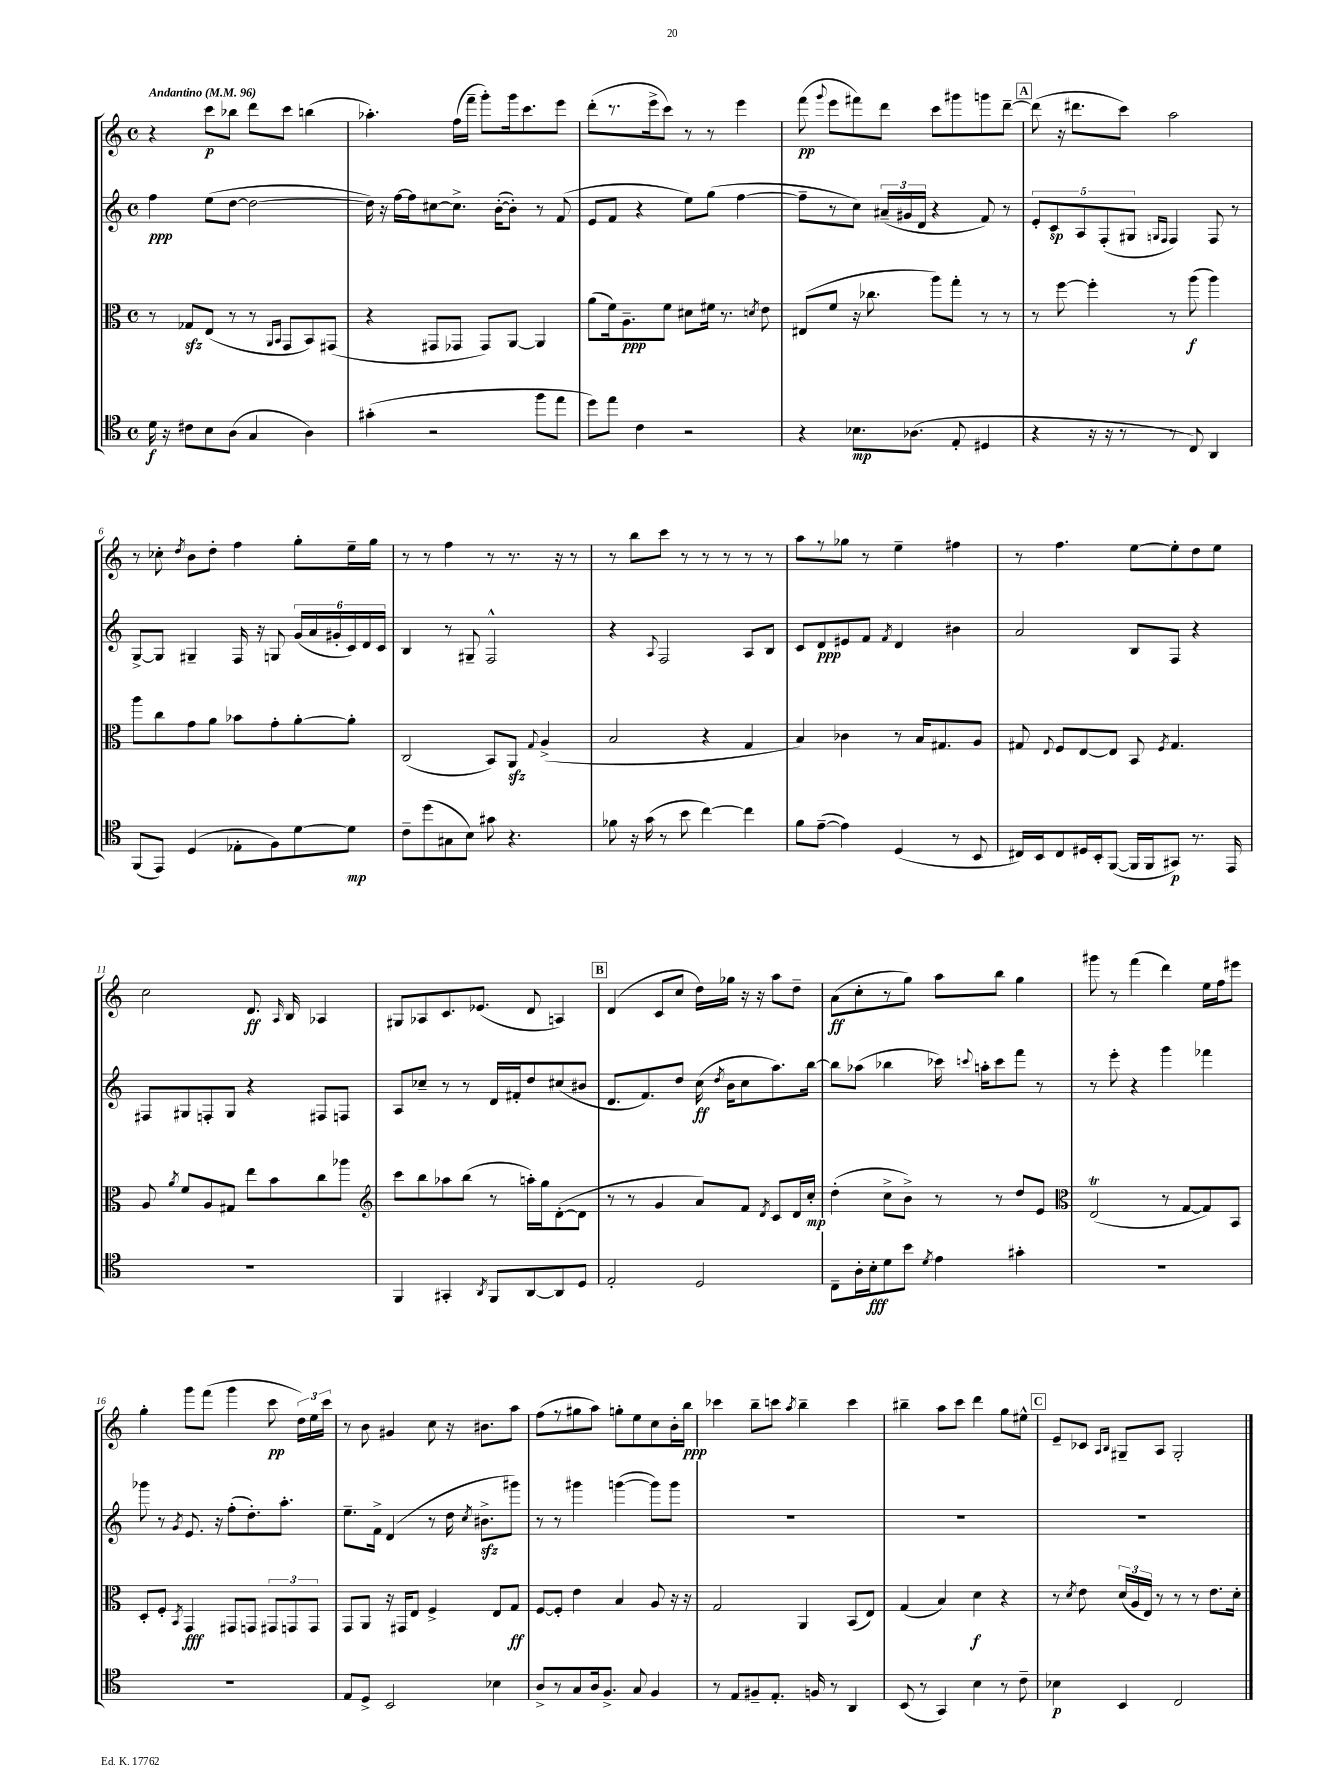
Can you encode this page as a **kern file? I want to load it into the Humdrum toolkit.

**kern	**kern	**kern	**kern
*staff4	*staff3	*staff2	*staff1
*clefC4	*clefC3	*clefG2	*clefG2
*k[]	*k[]	*k[]	*k[]
*M4/4	*M4/4	*M4/4	*M4/4
*met(c)	*met(c)	*met(c)	*met(c)
*MM96	*MM96	*MM96	*MM96
16d	8r	4ff	4r
16r	.	.	.
8c#	8G-	.	.
8B	(8E	(8ee	8ccc
(8A	8r	[8dd	8bb-
4G	8r	2dd_	8ddd
.	16qqAA	.	.
.	16qqBB	.	.
.	8GG	.	8ccc
4A)	8BB)	.	(4bb
.	(8GG#	.	.
=	=	=	=
(4g#'	4r	16dd])	4.aa-')
.	.	16r	.
.	.	[16ff	.
.	.	16ff]	.
2r	8GG#	[8cc#	.
.	8GG-	8.cc#^]	(16ff
.	.	.	16fff~
.	8GG-)	.	8ggg')
.	.	([16b'	.
.	[8AA	8b'])	16ggg
.	.	.	8.ccc
8ff	4AA]	8r	.
8ee	.	(8f	8eee
=	=	=	=
8dd)	(8a	8e	(8ddd'
8ee	16f)	8f	8.r
.	8.A~	.	.
4c	.	4r	.
.	.	.	16eee^
.	8f	.	8ccc)
2r	8d#	8ee)	8r
.	16f#	(8gg	8r
.	8.r	.	.
.	.	[4ff	4eee
.	8qd	.	.
.	8e	.	.
=	=	=	=
4r	(8E#	8ff~]	(8fff
.	.	.	8qqggg
.	8f	8r	8eee
8.B-	16r	8cc)	8fff#)
.	8.cc-	.	.
.	.	(24a#~	8ddd
.	.	24g#	.
(8.A-	.	.	.
.	.	24d	.
.	8aa)	4r	8ccc
8E'	8gg'	.	8ggg#
4D#	8r	8f)	8ggg
.	8r	8r	[8ddd~
=	=	=	=
4r	8r	10e'	(8ddd]
.	.	10c	.
.	[8ff	.	16r
.	.	.	8.ddd#
.	.	10A	.
16r	4ff']	.	.
.	.	(10F'	.
16r	.	.	.
8r	.	.	8ccc)
.	.	10G#	.
.	.	16qqG	.
.	.	16qqF	.
8r	8r	4F)	2aa
8C)	(8aa	.	.
4AA	4aa)	8F	.
.	.	8r	.
=	=	=	=
(8FF	8aa	[8G^	8r
8EE)	8cc	8G]	8cc-'
.	.	.	8qdd
(4D	8g	4G#~	8b
.	8a	.	8dd'
8E-'	8b-	16F	4ff
.	.	16r	.
8F)	8g'	8G	.
[8d	[8a'	(24g	8gg'
.	.	24a	.
.	.	24g#'	.
8d]	8a']	24c)	16ee~
.	.	24d	.
.	.	.	16gg
.	.	24c	.
=	=	=	=
8c~	(2C	4B	8r
(8dd	.	.	8r
8G#	.	8r	4ff
8B)	.	8G#~	.
8g#	8BB)	2F^^	8r
4.r	8AA	.	8.r
.	8qqG	.	.
.	(4A^	.	.
.	.	.	16r
.	.	.	8r
=	=	=	=
8f-	2B	4r	8r
16r	.	.	8bb
(16g	.	.	.
.	.	8qqA	.
8r	.	2F	8ccc
8b	.	.	8r
[4cc)	4r	.	8r
.	.	.	8r
4cc]	4G	8A	8r
.	.	8B	8r
=	=	=	=
8f	4B)	8c	8aa
([8e~	.	8d	8r
4e])	4c-	8e#	8gg-
.	.	8f	8r
.	.	8qf	.
(4D	8r	4d	4ee~
.	16B	.	.
.	8.G#	.	.
8r	.	4b#	4ff#
8BB	8A	.	.
=	=	=	=
16C#)	8G#	2a	8r
16BB	.	.	.
.	8qqE	.	.
8C#	8F	.	4.ff
16D#	[8E	.	.
16BB'	.	.	.
([8FF	8E]	.	.
16FF]	8BB	8B	[8ee
16FF	.	.	.
.	8qF	.	.
8GG#)	4.G#	8F	8ee']
8.r	.	4r	8dd
.	.	.	8ee
16EE	.	.	.
=	=	=	=
1r	8A	8F#	2cc
.	8qa	.	.
.	8f	8G#	.
.	8A	8F'	.
.	8G#	8G#	.
.	8ee	4r	8.d
.	8b	.	.
.	.	.	16qqA
.	.	.	16B
.	8cc	8F#	4A-
.	8aa-	8F	.
=	=	=	=
*	*clefG2	*	*
4FF	8ccc	8A	8G#
.	8bb	8cc-~	8A-
4GG#'	8aa-	8r	8.c
.	(8bb	8r	.
.	.	.	(8.e-
8qAA	.	.	.
8FF	8r	16d	.
.	.	16f#'	.
[8AA	16aa')	8dd	8d
.	16gg	.	.
8AA]	([8d'	(8cc#	4A)
8D	8d]	8b#	.
=	=	=	=
2E'	8r	8.d	(4d
.	8r	.	.
.	.	8.f)	.
.	4g	.	8c
.	.	8dd	8cc
2D	8a)	(16cc	16dd)
.	.	8qdd	.
.	.	16b	16gg-
.	8f	8cc	16r
.	.	.	16r
.	8qd	.	.
.	8c	8.aa)	8aa
.	16d	.	8dd~
.	16cc'	[16bb	.
=	=	=	=
8C~	(4dd'	8bb]	(8a
16A'	.	(8aa-	8cc'
16B'	.	.	.
8d	8cc^	4bb-	8r
8b	8b^)	.	8gg)
8qd	.	.	.
4e	8r	16ccc-)	8aa
.	.	8qqccc	.
.	.	16aa'	.
.	8r	8ccc	8bb
4g#'	8dd	8fff	4gg
.	8e	8r	.
=	=	=	=
*	*clefC3	*	*
1r	(2E	8r	8ggg#
.	.	8eee'	8r
.	.	4r	(4fff
.	8r	4ggg	4ddd)
.	[8G	.	.
.	8G])	4fff-	16ee
.	.	.	16ff
.	8BB	.	8eee#
=	=	=	=
1r	8D'	8ggg-	4gg'
.	8F'	8r	.
.	8qBB	8qg	.
.	4GG	8.e	8ggg
.	.	.	(8fff
.	.	16r	.
.	8GG#	(8ff'	4ggg
.	8GG	8.dd')	.
.	12GG#	.	8ccc
.	.	8.aa'	.
.	12GG	.	.
.	.	.	24dd)
.	12GG	.	24ee
.	.	.	24ccc
=	=	=	=
8E	8GG	8.ee~	8r
8D^	8AA	.	8b
.	.	16f^	.
2BB	16r	(4d	4g#
.	16GG#	.	.
.	8E	.	.
.	4F^	8r	8cc
.	.	16dd	16r
.	.	8qcc	.
.	.	8.b#^	8.b#
4B-	8E	.	.
.	8G	8ggg#)	8aa
=	=	=	=
8A^	[8F	8r	(8ff
8r	8F']	8r	8r
8G	4e	4ggg#	8gg#
16A	.	.	8aa)
8.F^	.	.	.
.	4B	([4ggg	8gg'
8G	.	.	8ee
4F	8A	8ggg])	8cc
.	16r	8ggg	16b'
.	16r	.	16bb
=	=	=	=
8r	2G	1r	4ccc-
8E	.	.	.
8F#~	.	.	8bb~
8.E'	.	.	8ccc
.	.	.	8qaa
.	4AA	.	4bb~
16F	.	.	.
8r	.	.	.
4AA	(8BB	.	4ccc
.	8E)	.	.
=	=	=	=
(8BB	(4G	1r	4bb#~
8r	.	.	.
4GG)	4B)	.	8aa
.	.	.	8ccc
4B	4d	.	4ddd
8r	4r	.	8gg
8c~	.	.	8ee#^^
=	=	=	=
4B-	8r	1r	8e~
.	8qd	.	.
.	8e	.	8c-
.	.	.	16qqA
.	.	.	16qqB
4BB	(24d	.	8G#~
.	24A	.	.
.	24E)	.	.
.	8r	.	8A
2C	8r	.	2G#'
.	8r	.	.
.	8.e	.	.
.	16d'	.	.
==	==	==	==
*-	*-	*-	*-
